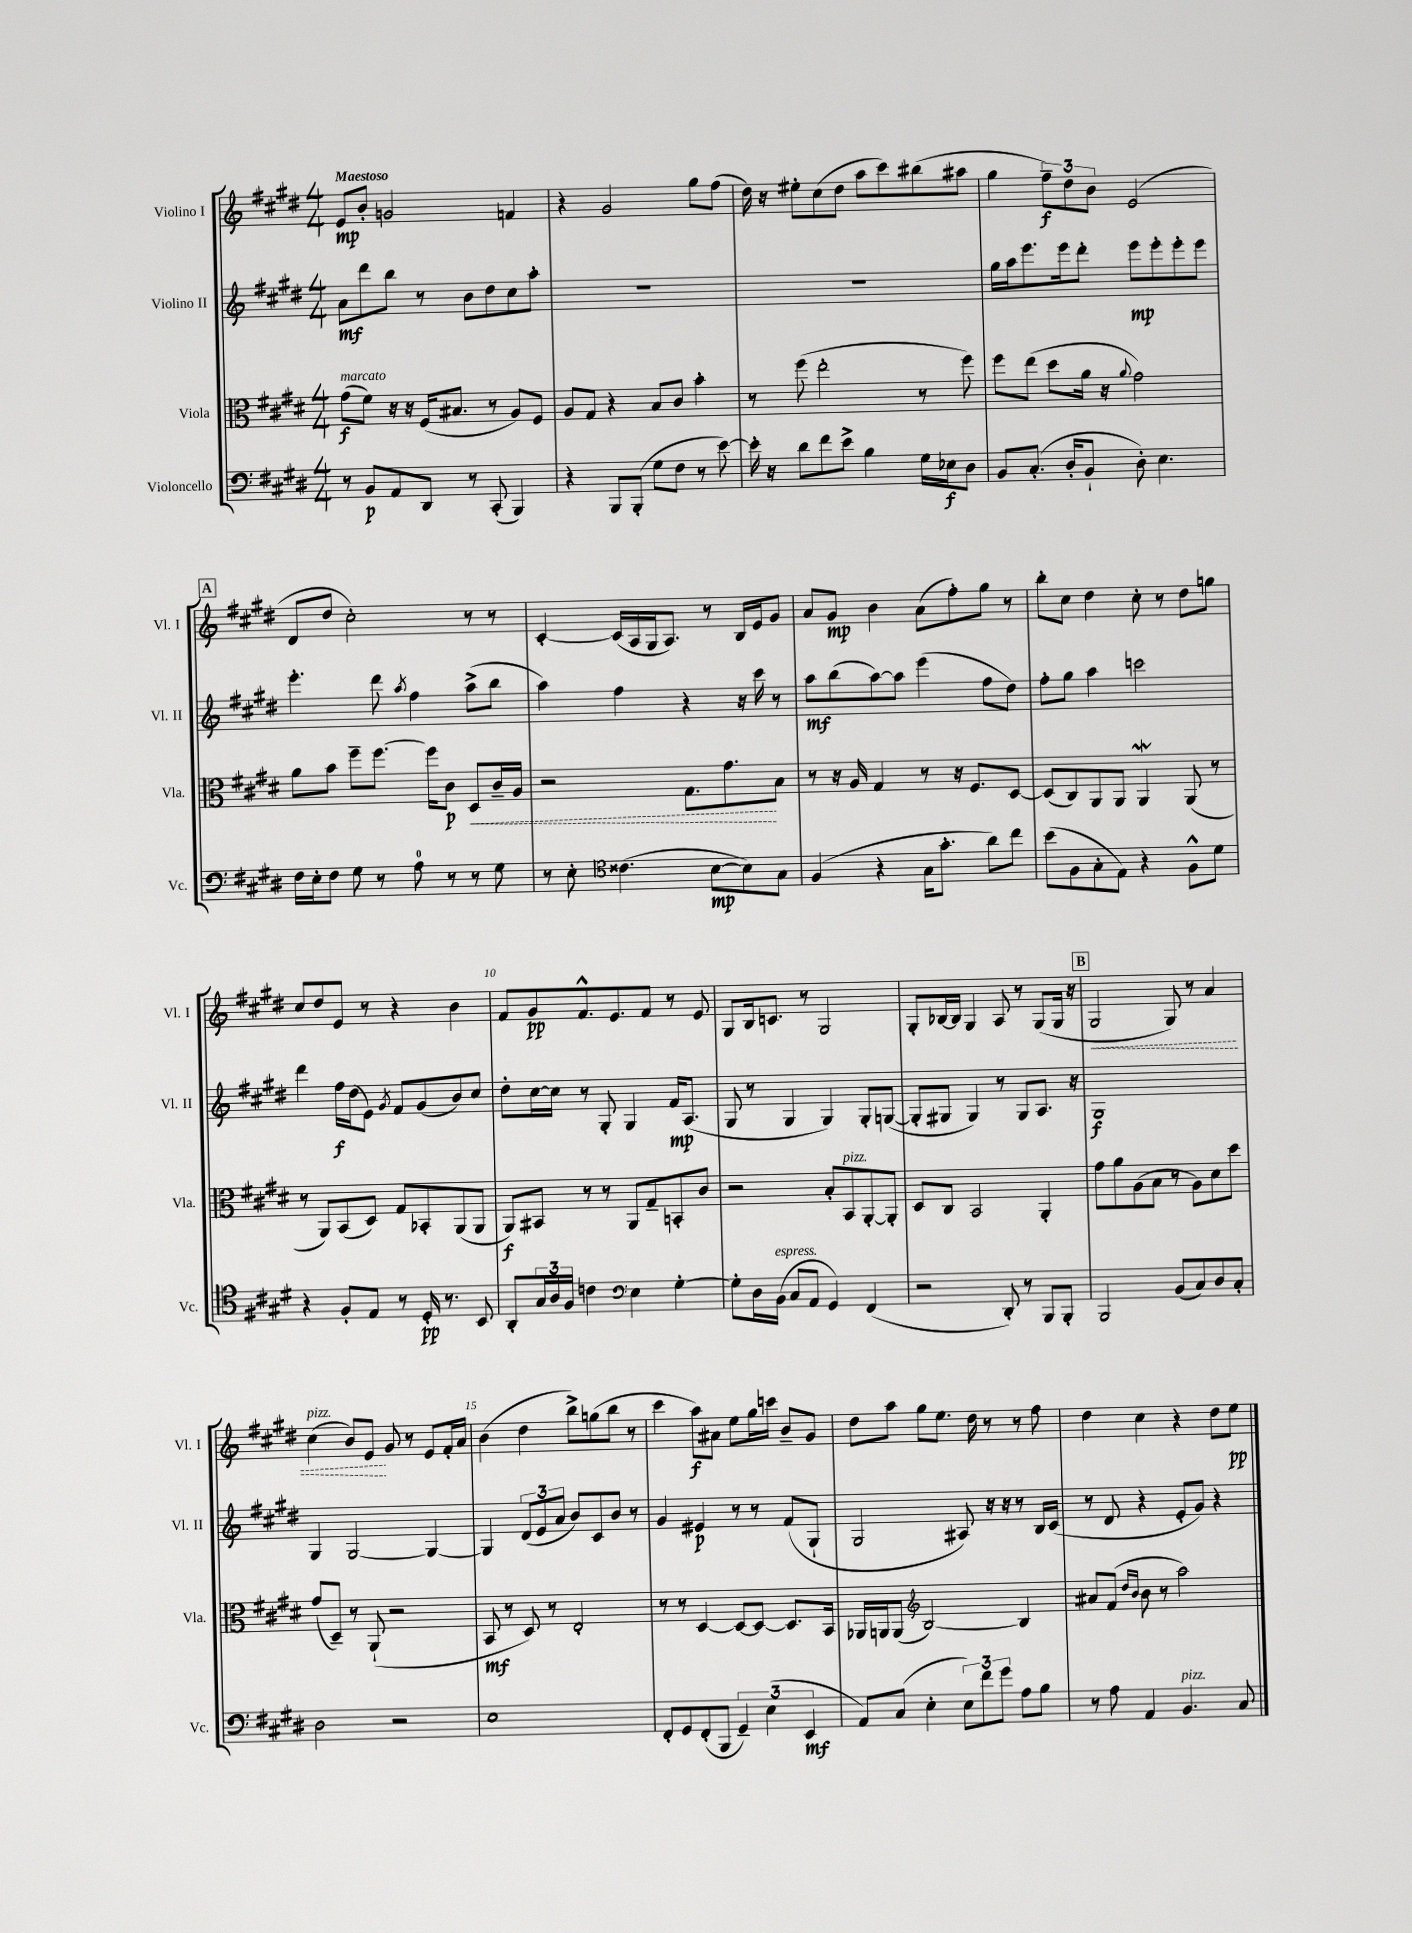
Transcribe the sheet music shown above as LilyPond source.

<<
\new StaffGroup <<
\new Staff = "s0" \with { instrumentName = "Violino I" shortInstrumentName = "Vl. I" } {
    \clef treble \key e \major \numericTimeSignature \time 4/4 \tempo "Maestoso"
    e'8\mp b'8-. g'2 f'4 |
    r4 gis'2 gis''8 fis''8( |
    dis''16) r16 eis''8-. cis''8( dis''8 a''8 cis'''8) bis''8( ais''8 |
    gis''4 \tuplet 3/2 { fis''8--\f) dis''8 b'8 } e'2( |
    \mark \markup { \box "A" } dis'8 dis''8 cis''2-.) r8 r8 |
    cis'4~-. cis'16( a16 gis16 a8.) r8 b16 e'16 gis'8 |
    a'8 gis'8\mp b'4 a'8( fis''8-.) gis''8 r8 |
    b''8-. cis''8 dis''4 cis''8-. r8 dis''8 g''8 |
    cis''8 dis''8 e'8 r8 r4 b'4 |
    fis'8 gis'8\pp fis'8.-^ e'8. fis'8 r8 e'8 |
    gis8 b16 c'8. r8 gis2 |
    gis8-. bes16~ bes16 gis4 a8 r8 gis8( gis16 r16 |
    \mark \markup { \box "B" } \once \override Hairpin.style = #'dashed-line gis2\< gis8) r8 a'4 |
    cis''4^\markup { \italic "pizz." }( b'8) e'8\! gis'8 r8 e'8 fis'16-. a'16 |
    b'4( dis''4 b''8->) g''8( b''8 r8 |
    cis'''4 a''8\f) ais'8 e''8 gis''16 c'''16 b'8-- gis'8 |
    dis''8 a''8 gis''8 e''8. dis''16 r8 r8 fis''8 |
    dis''4 cis''4 r4 dis''8 e''8\pp \bar "|." |
}
\new Staff = "s1" \with { instrumentName = "Violino II" shortInstrumentName = "Vl. II" } {
    \clef treble \key e \major \numericTimeSignature \time 4/4
    a'8\mf dis'''8 b''8 r8 b'8 dis''8 cis''8 a''8-. |
    r1 |
    R1 |
    gis''16 a''16 e'''8. e'''16 dis'''8-. e'''8\mp e'''8-. e'''8-. e'''8 |
    \mark \markup { \box "A" } e'''4.-. dis'''8 \acciaccatura { a''8 } fis''4 a''8->( b''8 |
    a''4) fis''4 r4 r16 cis'''16 r8 |
    a''8\mf b''8( a''8~) a''8 e'''4( fis''8 dis''8) |
    fis''8-. gis''8 a''4 c'''2 |
    dis'''4 fis''16\f dis''16( e'8) \acciaccatura { gis'8 } fis'8 gis'8( b'8) cis''8 |
    dis''8-. cis''16~ cis''16 r8 gis8-. gis4 fis'16\mp a8.( |
    gis8 r8 gis4 gis4) gis8-. g8~( |
    g8-. gis8 gis4) r8 gis8 a8. r16 |
    \mark \markup { \box "B" } gis1\f |
    gis4 gis2~ gis4~ |
    gis4 \tuplet 3/2 { dis'8( e'8 a'8 } b'8) cis'8 b'8 r8 |
    gis'4 eis'4\p r8 r8 fis'8( gis8-! |
    gis2 ais8) r16 r16 r8 b16 cis'16( |
    r8 dis'8 r4 e'8-. gis'8) r4 \bar "|." |
}
\new Staff = "s2" \with { instrumentName = "Viola" shortInstrumentName = "Vla." } {
    \clef alto \key e \major \numericTimeSignature \time 4/4
    gis'8\f^\markup { \italic "marcato" }( fis'8) r16 r16 fis16( bis8. r8 a8) fis8 |
    a8 gis8 r4 b8 cis'8 b'4-. |
    r8 fis''8( e''2-. r8 fis''8) |
    fis''8 e''8( dis''8 a'16 r16 \appoggiatura { a'8 } gis'2) |
    \mark \markup { \box "A" } a'8 b'8 fis''8-- fis''8.~ fis''16 cis'8\p \once \override Hairpin.style = #'dashed-line dis8\< cis'16-- a16 |
    r2 gis8. gis'8.\! b8 |
    r8 r16 a16 gis4 r8 r16 fis8. dis8~ |
    dis8( cis8) a,8 a,8 a,4\mordent a,8( r8 |
    r8 a,8) b,8( dis8) gis8 bes,8-. a,8( a,8 |
    a,8\f) bis,8 r8 r8 a,8 gis8-- b,8-. cis'8 |
    r2 b8-. b,8^\markup { \italic "pizz." } a,8~-. a,8-. |
    dis8 cis8 b,2 a,4-. |
    \mark \markup { \box "B" } gis'8 a'8 a8( b8 r8 a8) dis'8 dis''8 |
    gis'8( dis8--) r8 a,8-!( r2 |
    b,8\mf r8 dis8) r8 e2-. |
    r8 r8 dis4~ dis8~ dis8~ dis8. b,16 |
    aes,16 a,16 a,8( \clef treble b2~) b4 |
    ais'8 fis'8( \grace { dis''16 b'16 } b'8 r8 a''2) \bar "|." |
}
\new Staff = "s3" \with { instrumentName = "Violoncello" shortInstrumentName = "Vc." } {
    \clef bass \key e \major \numericTimeSignature \time 4/4
    r8 b,8\p a,8 dis,8 r8 cis,8-.( b,,4) |
    r4 b,,8 b,,8-.( gis8 fis8 r8 e'8~) |
    e'16-. r16 dis'8 fis'8 e'8-> b4 gis16 ees16\f dis8 |
    b,8 cis8.-.( dis16-. b,8-! dis8-.) e4. |
    \mark \markup { \box "A" } fis16 e16-. fis8 gis8 r8 a8-0 r8 r8 gis8 |
    r8 e8-. \clef tenor cisis'4.( b8~\mp b8) gis8 |
    fis4( r4 gis16 gis'8.-. a'8) cis''8 |
    b'8( fis8 gis8-. e8) r4 fis8-^ dis'8 |
    r4 fis8-. e8 r8 dis16-.\pp r8. b,8 |
    a,8-. \tuplet 3/2 { gis16 a16 fis16 } c'4 \clef bass e4 gis4~-. |
    gis8-. dis16 b,16^\markup { \italic "espress." }( cis8 a,8 gis,4) fis,4( |
    r2 dis,8-.) r8 b,,8 b,,8-. |
    \mark \markup { \box "B" } b,,2 b,8( cis8) dis8 cis8-. |
    dis2 r2 |
    e1 |
    fis,8-. gis,8 fis,8-.( b,,8 \tuplet 3/2 { gis,4--) e4( e,4\mf } |
    a,8) cis8( e4-. \tuplet 3/2 { e8) fis'8 gis'8 } a8 b8 |
    r8 a8 a,4 b,4.^\markup { \italic "pizz." } cis8 \bar "|." |
}
>>
>>
\layout { \context { \Score \override BarNumber.break-visibility = ##(#f #t #t) barNumberVisibility = #(every-nth-bar-number-visible 5) } }
